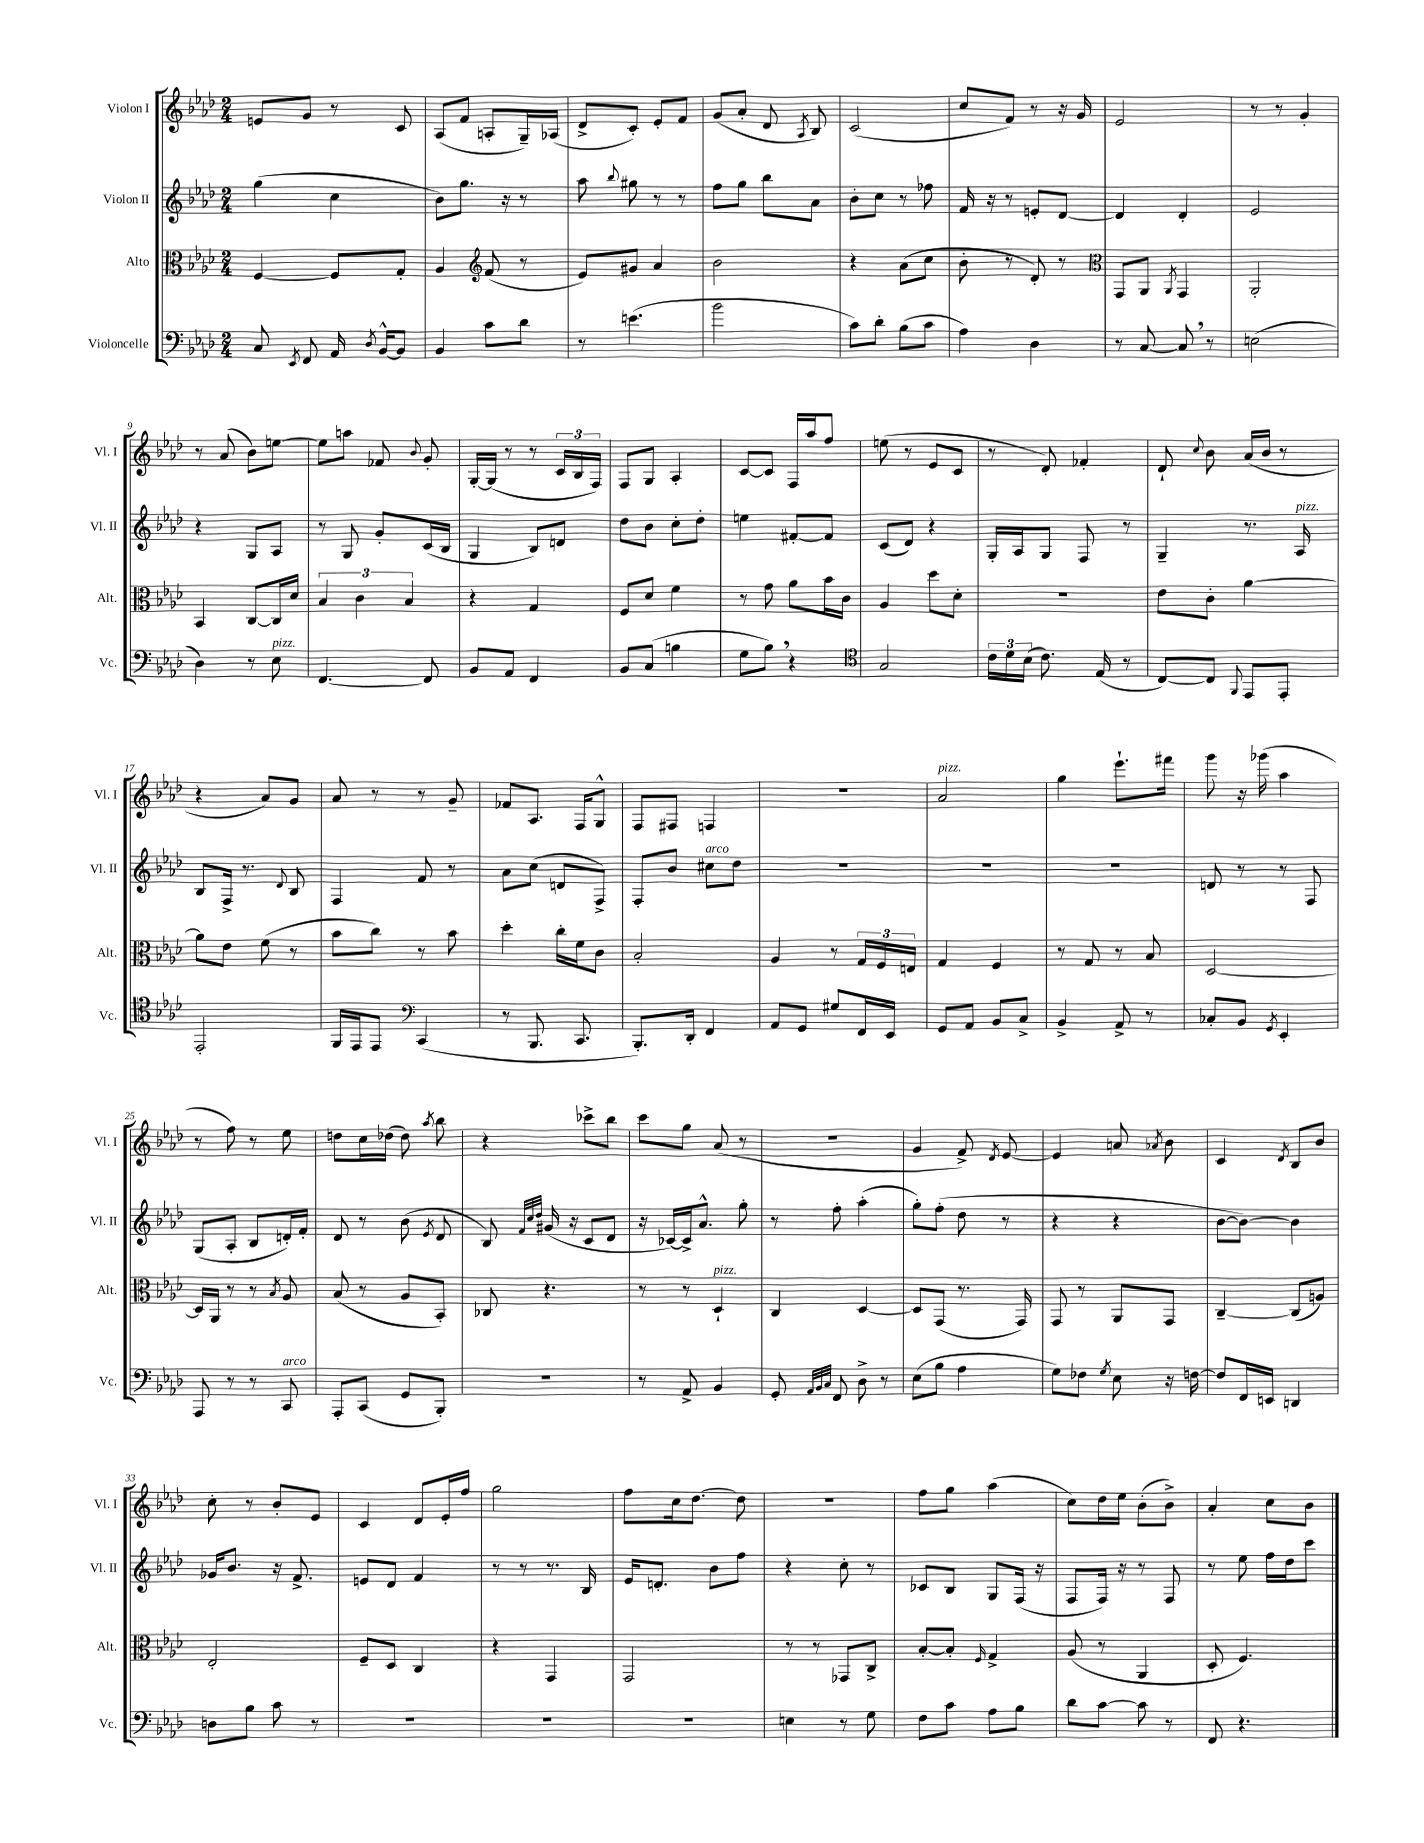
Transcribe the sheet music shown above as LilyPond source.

<<
\new StaffGroup <<
\new Staff = "s0" \with { instrumentName = "Violon I" shortInstrumentName = "Vl. I" } {
    \clef treble \key aes \major \numericTimeSignature \time 2/4
    \autoBeamOff e'8[ g'8] r8 c'8 |
    aes8[( f'8] a8[-. g16--) aes16]( |
    des'8[-> c'8]-.) ees'8[-. f'8] |
    g'8[( aes'8]-. des'8 \acciaccatura { aes8 } bes8) |
    c'2( |
    c''8[ f'8]) r8 r16 g'16 |
    ees'2 |
    r8 r8 g'4-. |
    r8 aes'8( bes'8[) e''8]~ |
    e''8[ a''8] fes'8 \appoggiatura { bes'8 } g'8-. |
    g16[~-. g16]( r8 r8 \tuplet 3/2 { c'16[ bes16 f16]) } |
    f8[ g8] aes4-. |
    c'8[~ c'8] f16[ aes''16 f''8] |
    e''8( r8 ees'8[ c'8] |
    r8 des'8-.) fes'4-. |
    des'8-! \appoggiatura { c''8 } bes'8 aes'16[( bes'16] r8 |
    r4 aes'8[) g'8] |
    aes'8 r8 r8 g'8-- |
    fes'8[ aes8.] f16[ g8]-^ |
    f8[ fis8] f4 |
    r2 |
    aes'2^\markup { \italic "pizz." } |
    g''4 ees'''8.[-! fis'''16] |
    g'''8 r16 ges'''16( aes''4 |
    r8 f''8) r8 ees''8 |
    d''8[ c''16 des''16]( des''8) \acciaccatura { aes''8 } bes''8 |
    r4 ces'''8[-> bes''8] |
    c'''8[ g''8] aes'8( r8 |
    R2 |
    g'4 f'8->) \acciaccatura { des'8 } ees'8~ |
    ees'4 a'8 \acciaccatura { aes'8 } bes'8 |
    c'4 \acciaccatura { des'8 } bes8[ bes'8] |
    c''8-. r8 bes'8[-. ees'8] |
    c'4 des'8[ ees'16-. f''16] |
    g''2 |
    f''8[ c''16 des''8.]~ des''8 |
    R2 |
    f''8[ g''8] aes''4( |
    c''8[) des''16 ees''16] bes'8[-.( bes'8]->) |
    aes'4-. c''8[ bes'8] \bar "|." |
}
\new Staff = "s1" \with { instrumentName = "Violon II" shortInstrumentName = "Vl. II" } {
    \clef treble \key aes \major \numericTimeSignature \time 2/4
    \autoBeamOff g''4( c''4 |
    bes'8[) g''8.] r16 r8 |
    aes''8 \appoggiatura { bes''8 } gis''8 r8 r8 |
    f''8[ g''8] bes''8[ aes'8] |
    bes'8[-. c''8] r8 fes''8 |
    f'16 r16 r8 e'8[-. des'8]~ |
    des'4 des'4-. |
    ees'2 |
    r4 g8[ aes8] |
    r8 g8 g'8[-. c'16( bes16] |
    g4 bes8[) d'8] |
    des''8[ bes'8] c''8[-. des''8]-. |
    e''4 fis'8[~-. fis'8] |
    c'8[( des'8]) r4 |
    g16[-. aes16 g8] f8 r8 |
    g4-- r8. aes16^\markup { \italic "pizz." } |
    bes8[ f16]-> r8. \appoggiatura { des'8 } bes8 |
    f4 f'8 r8 |
    aes'8[ c''8]( d'8[ f8]->) |
    f8[-. bes'8] cis''8[^\markup { \italic "arco" } des''8] |
    R2 |
    R2 |
    R2 |
    d'8 r8 r8 f8 |
    g8[( aes8]-. bes8[ d'16-.) f'16]-. |
    des'8 r8 bes'8( \acciaccatura { ees'8 } des'8 |
    bes8) \grace { f'32[ c''32 des''32] } gis'16( r16 c'8[ des'8] |
    r16 ces'16[~) ces'16-> aes'8.]-^ g''8-. |
    r8 f''8-. aes''4-.( |
    g''8[-.) f''8]-.( des''8 r8 |
    r4 r4 |
    bes'8[~ bes'8]~) bes'4 |
    ges'16[ bes'8.] r16 f'8.-> |
    e'8[ des'8] f'4 |
    r8 r8 r8. bes16 |
    ees'16[ d'8.]-. bes'8[ f''8] |
    r4 c''8-. r8 |
    ces'8[ bes8] g8[ f16]( r16 |
    f8[ f16]) r16 r8 f8 |
    r8 ees''8 f''16[ des''16 c'''8] \bar "|." |
}
\new Staff = "s2" \with { instrumentName = "Alto" shortInstrumentName = "Alt." } {
    \clef alto \key aes \major \numericTimeSignature \time 2/4
    \autoBeamOff f4~ f8[ g8]-. |
    aes4 \clef treble f'8( r8 |
    ees'8[) gis'8] aes'4 |
    bes'2 |
    r4 aes'8[( c''8] |
    bes'8-. r8 des'8-.) r8 |
    \clef alto g,8[ aes,8] \acciaccatura { aes,8 } g,4 |
    aes,2-. |
    bes,4 c8[~ c16 des'16] |
    \tuplet 3/2 { bes4 c'4 bes4 } |
    r4 g4 |
    f8[ des'8] f'4 |
    r8 g'8 aes'8[ bes'16 c'16] |
    aes4 des''8[ des'8]-. |
    R2 |
    ees'8[ c'8]-. aes'4~ |
    aes'8[ ees'8] f'8( r8 |
    bes'8[ c''8]) r8 bes'8 |
    des''4-. c''16[-. f'16 c'8] |
    bes2-. |
    aes4 r8 \tuplet 3/2 { g16[ f16 e16] } |
    g4 f4 |
    r8 g8 r8 bes8 |
    des2~ |
    des16[ aes,16] r8 r8 \acciaccatura { bes8 } aes8 |
    bes8( r8 aes8[ bes,8]-.) |
    ces8 r4. |
    r8 r8 des4-!^\markup { \italic "pizz." } |
    c4 des4~ |
    des8[ g,8]( r8. g,16) |
    g,8 r8 aes,8[ g,8] |
    c4~-- c8[( a8]) |
    ees2-. |
    f8[-- des8] c4 |
    r4 g,4 |
    g,2 |
    r8 r8 ges,8[ c8]-> |
    bes8[~-. bes8]-. \grace { f16 } g4-> |
    aes8( r8 aes,4 |
    des8-. f4.) \bar "|." |
}
\new Staff = "s3" \with { instrumentName = "Violoncelle" shortInstrumentName = "Vc." } {
    \clef bass \key aes \major \numericTimeSignature \time 2/4
    \autoBeamOff c8 \acciaccatura { ees,8 } f,8 aes,16 \acciaccatura { des8 } bes,16[~-^ bes,8] |
    bes,4 c'8[ des'8] |
    r8 e'4.( |
    bes'2 |
    c'8[) des'8]-. bes8[( c'8] |
    aes4) des4 |
    r8 c8~ c8 \breathe r8 |
    e2( |
    des4) r8 ees8^\markup { \italic "pizz." } |
    f,4.~ f,8 |
    bes,8[ aes,8] f,4 |
    bes,8[ c8]( b4 |
    g8[ bes8]) \breathe r4 |
    \clef tenor g2 |
    \tuplet 3/2 { c'16[ des'16 bes16]( } c'8.) ees16( r8 |
    c8[~) c8] \appoggiatura { f,8 } ees,8[ ees,8]-. |
    ees,2-. |
    f,16[ ees,16 ees,8] \clef bass c,4( |
    r8 bes,,8. c,8. |
    bes,,8.[-.) des,16]-. f,4 |
    aes,8[ g,8] gis8[ f,16 ees,16] |
    g,8[ aes,8] bes,8[ c8]-> |
    bes,4-> aes,8-> r8 |
    ces8[-. bes,8] \acciaccatura { g,8 } ees,4-. |
    aes,,8 r8 r8 c,8^\markup { \italic "arco" } |
    aes,,8[-. c,8]( g,8[ bes,,8]-.) |
    R2 |
    r8 aes,8-> bes,4 |
    g,8-. \grace { aes,32[ bes,32 c32] } f,8 des8-> r8 |
    ees8[( bes8] aes4 |
    g8[) fes8] \acciaccatura { g8 } ees8 r16 f16~ |
    f8[ f,16 e,16] d,4 |
    d8[ bes8] c'8 r8 |
    R2 |
    R2 |
    R2 |
    e4 r8 g8 |
    f8[ c'8] aes8[ bes8] |
    des'8[ c'8]~ c'8 r8 |
    f,8 r4. \bar "|." |
}
>>
>>
